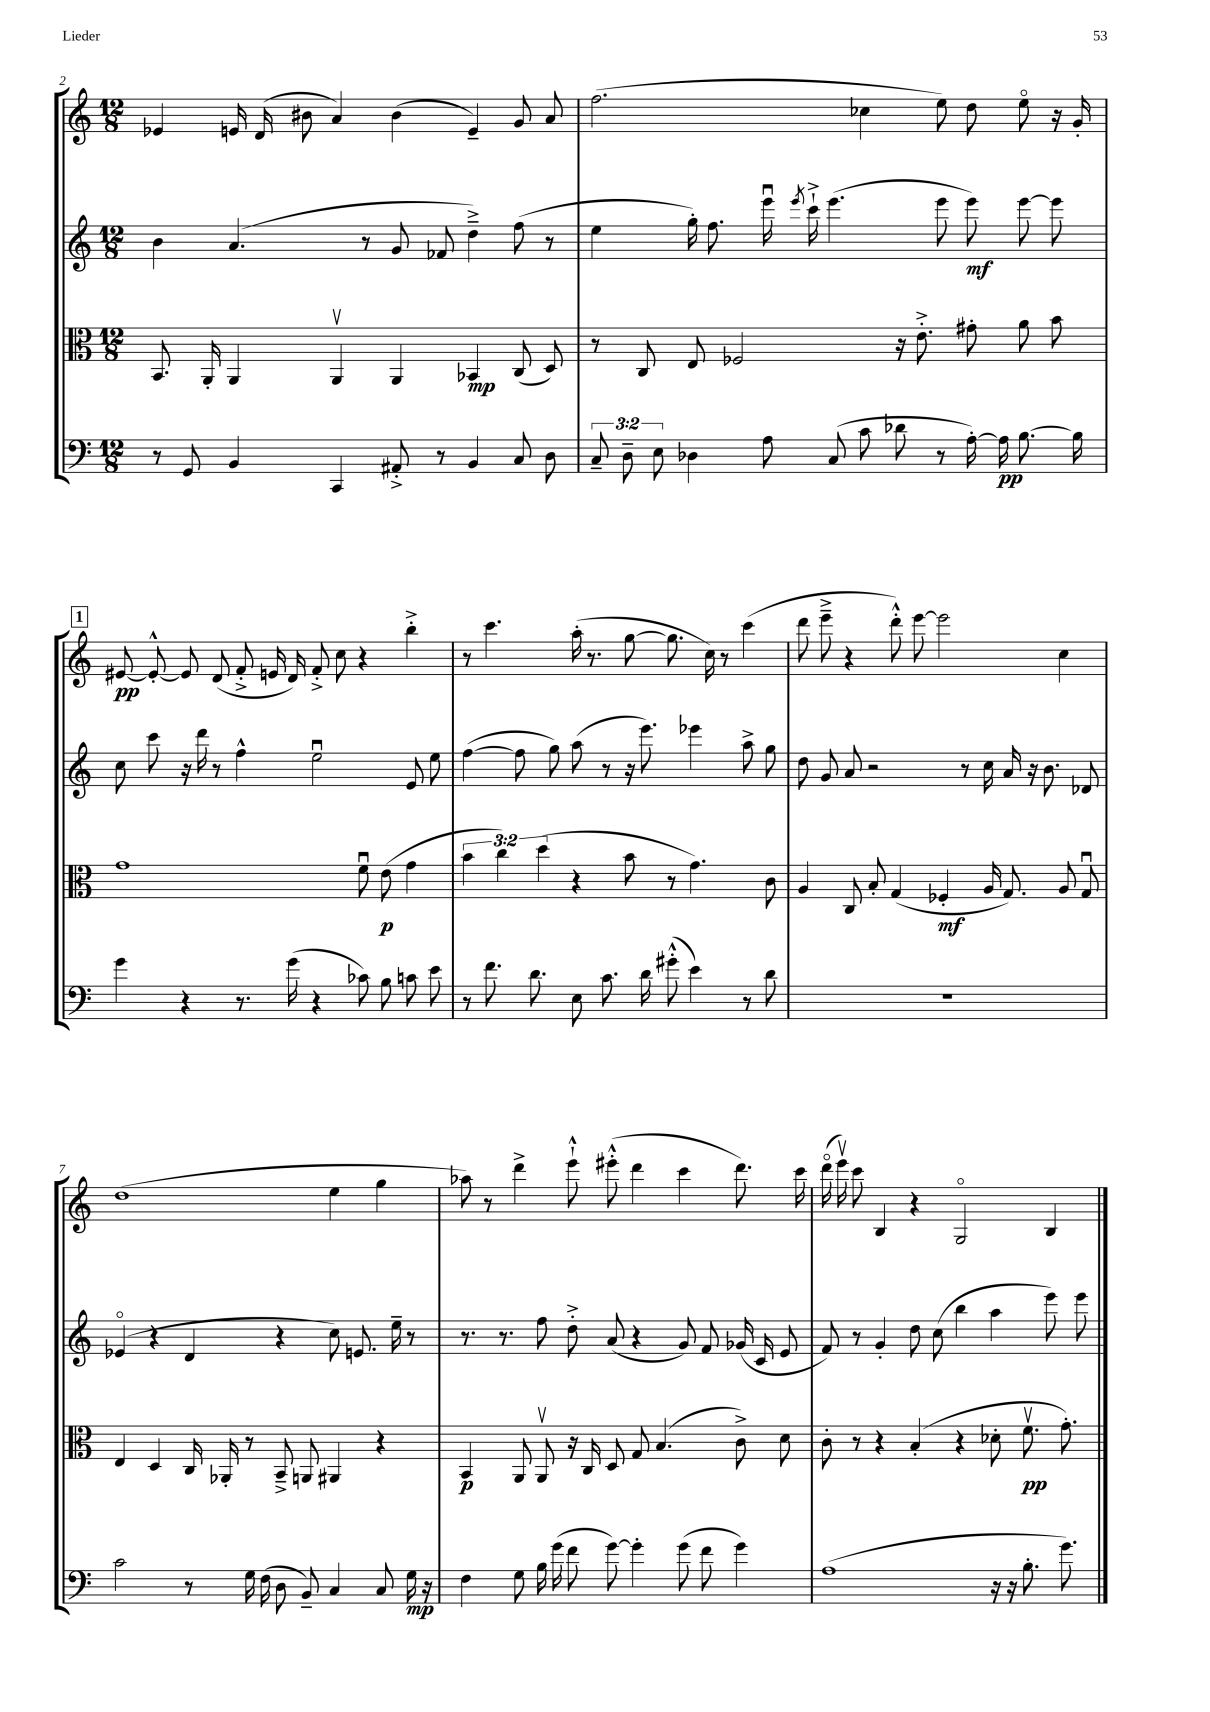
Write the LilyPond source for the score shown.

<<
\new StaffGroup <<
\new Staff = "s0" {
    \clef treble \key c \major \numericTimeSignature \time 12/8
    \autoBeamOff ees'4 e'16 d'16( bis'8 a'4) bis'4( e'4--) g'8 a'8 |
    f''2.( ces''4 e''8) d''8 e''8\flageolet r16 g'16-. |
    \mark \markup { \box "1" } eis'8~\pp eis'8~-.-^ eis'8 d'8( f'8-.-> e'16 d'16) f'8-.-> c''8 r4 b''4-.-> |
    r8 c'''4. a''16-.( r8. g''8~ g''8. c''16) r8 c'''4( |
    d'''8 e'''8---> r4 d'''8-.-^) e'''8~ e'''2 c''4 |
    d''1( e''4 g''4 |
    aes''8) r8 d'''4-> e'''8-!-^ eis'''8-.-^( d'''4 c'''4 d'''8.) c'''16 |
    d'''16\flageolet( e'''16\upbow) c'''8 b4 r4 g2\flageolet b4 \bar "|." |
}
\new Staff = "s1" {
    \clef treble \key c \major \numericTimeSignature \time 12/8
    \autoBeamOff b'4 a'4.( r8 g'8 fes'8 d''4--->) f''8( r8 |
    e''4 g''16-.) f''8. e'''16\downbow \acciaccatura { e'''8 } c'''16-!-> e'''4.( e'''8 e'''8\mf) e'''8~ e'''8 |
    \mark \markup { \box "1" } c''8 c'''8 r16 d'''16 r8 f''4-^ e''2\downbow e'8 e''8 |
    f''4~( f''8 g''8) a''8( r8 r16 e'''8.) ees'''4 a''8-> g''8 |
    d''8 g'8 a'8 r2 r8 c''16 a'16 r16 b'8. des'8 |
    ees'4\flageolet( r4 d'4 r4 c''8) e'8. e''16-- r8 |
    r8. r8. f''8 d''8-.-> a'8( r4 g'8) f'8 ges'16( c'16 e'8 |
    f'8) r8 g'4-. d''8 c''8( b''4 a''4 e'''8) e'''8 \bar "|." |
}
\new Staff = "s2" {
    \clef alto \key c \major \numericTimeSignature \time 12/8 \override Staff.TupletNumber.text = #tuplet-number::calc-fraction-text
    \autoBeamOff b,8. a,16-. a,4 a,4\upbow a,4 bes,4\mp c8( d8) |
    r8 c8 e8 fes2 r16 e'8.-.-> gis'8-. a'8 b'8 |
    \mark \markup { \box "1" } g'1 f'8\downbow e'8\p( g'4 |
    \tuplet 3/2 { b'4 c''4) d''4( } r4 b'8 r8 g'4.) c'8 |
    a4 c8 b8-. g4( fes4-.\mf a16 g8.) a8 g8\downbow |
    e4 d4 c16 aes,16-. r8 b,8---> a,8 ais,4 r4 |
    b,4\p a,8 a,8\upbow r16 c16 d8 g8 b4.( c'8->) d'8 |
    c'8-. r8 r4 b4-.( r4 des'8-. f'8.\upbow\pp g'8.-.) \bar "|." |
}
\new Staff = "s3" {
    \clef bass \key c \major \numericTimeSignature \time 12/8 \override Staff.TupletNumber.text = #tuplet-number::calc-fraction-text
    \autoBeamOff r8 g,8 b,4 c,4 ais,8-.-> r8 b,4 c8 d8 |
    \tuplet 3/2 { c8-- d8-- e8 } des4 a8 c8( c'8 des'8 r8 a16~-.) a16\pp b8.~ b16 |
    \mark \markup { \box "1" } g'4 r4 r8. g'16( r4 ces'8) b8 c'8 e'8 |
    r8 f'8. d'8. e8 c'8. d'16 gis'8-.-^( e'4) r8 d'8 |
    R1. |
    c'2 r8 g16 f16( d8 b,8--) c4 c8 g16\mp r16 |
    f4 g8 b16 g'16( f'8 g'8~) g'4-. g'8( f'8 g'4) |
    a1( r16 r16 b8.-. g'8.) \bar "|." |
}
>>
>>
\layout { \context { \Score currentBarNumber = #2 } }
